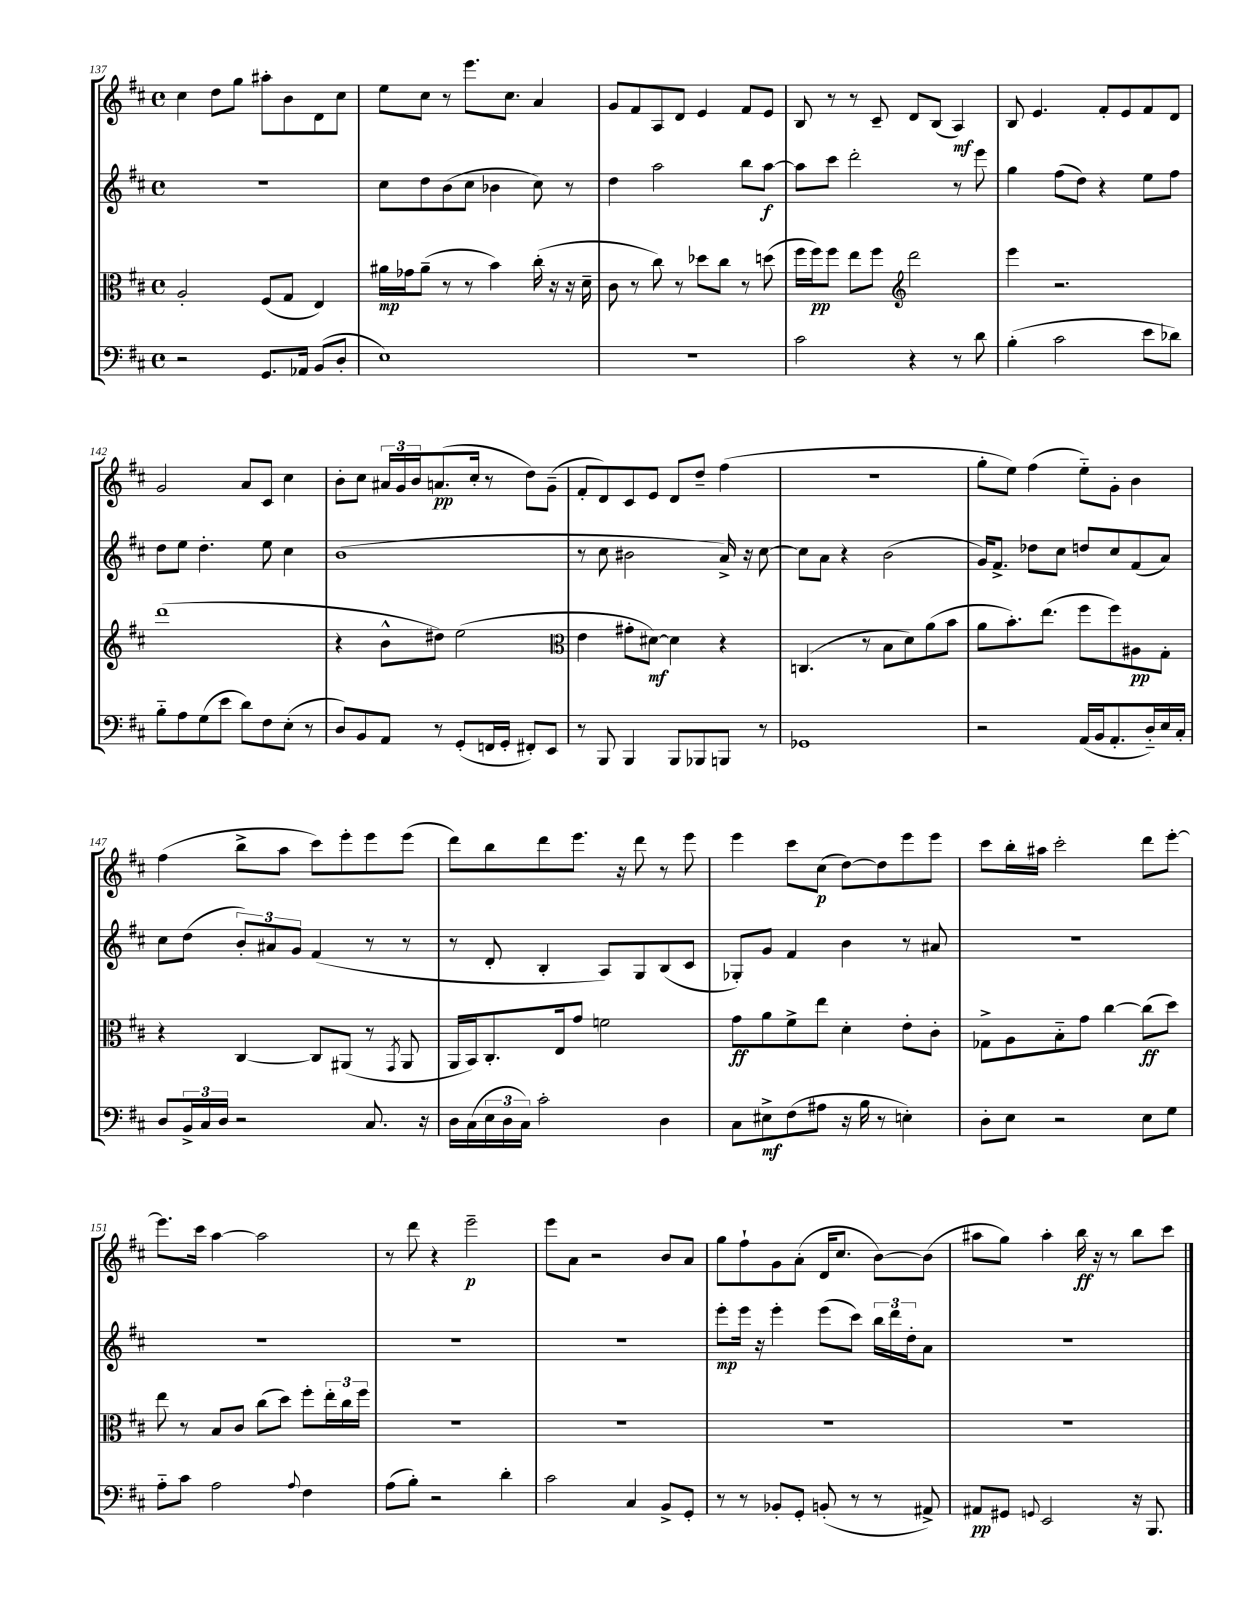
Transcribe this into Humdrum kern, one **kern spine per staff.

**kern	**dynam	**kern	**dynam	**kern	**dynam	**kern	**dynam
*part4	*part4	*part3	*part3	*part2	*part2	*part1	*part1
*staff4	*staff4	*staff3	*staff3	*staff2	*staff2	*staff1	*staff1
*clefF4	*	*clefC3	*	*clefG2	*	*clefG2	*
*k[f#c#]	*	*k[f#c#]	*	*k[f#c#]	*	*k[f#c#]	*
*M4/4	*	*M4/4	*	*M4/4	*	*M4/4	*
*met(c)	*	*met(c)	*	*met(c)	*	*met(c)	*
=137	=137	=137	=137	=137	=137	=137	=137
2r	.	2A'/	.	1r	.	4cc#\	.
.	.	.	.	.	.	8dd\L	.
.	.	.	.	.	.	8gg\J	.
8.GG/L	.	(8F#/L	.	.	.	8aa#X'\L	.
.	.	8G/J	.	.	.	8b\	.
16AA-X/Jk	.	.	.	.	.	.	.
(8BB/L	.	4E/)	.	.	.	8d\	.
8D'/J	.	.	.	.	.	8cc#\J	.
=138	=138	=138	=138	=138	=138	=138	=138
1E)	.	16a#X\LL	mp	8cc#\L	.	8ee\L	.
.	.	16g-X\J	.	.	.	.	.
.	.	(8a#~\J	.	8dd\	.	8cc#\J	.
.	.	8r	.	(8b\	.	8r	.
.	.	8r	.	8cc#\J	.	8.eee\L	.
.	.	4b\)	.	4b-X\	.	.	.
.	.	.	.	.	.	8.cc#\J	.
.	.	(16cc#'\	.	8cc#\)	.	4a/	.
.	.	16r	.	.	.	.	.
.	.	16r	.	8r	.	.	.
.	.	16d~\	.	.	.	.	.
=139	=139	=139	=139	=139	=139	=139	=139
1r	.	8c#\	.	4dd\	.	8g/L	.
.	.	8r	.	.	.	8f#/	.
.	.	8cc#\)	.	2aa\	.	8A/	.
.	.	8r	.	.	.	8d/J	.
.	.	8dd-X\L	.	.	.	4e/	.
.	.	8cc#\J	.	.	.	.	.
.	.	8r	.	8bb\L	.	8f#/L	.
.	.	(8ddn\	.	[8aa\J	f	8e/J	.
=140	=140	=140	=140	=140	=140	=140	=140
2c#\	.	16ff#\LL	.	8aa\L]	.	8B/	.
.	.	16ff#\J)	pp	.	.	.	.
.	.	8ff#\J	.	8ccc#\J	.	8r	.
.	.	8ee\L	.	2ddd'\	.	8r	.
.	.	8ff#\J	.	.	.	8c#~/	.
*	*	*clefG2	*	*	*	*	*
4r	.	2ddd\	.	.	.	8d/L	.
.	.	.	.	.	.	(8B/J	.
8r	.	.	.	8r	.	4A/)	mf
8d\	.	.	.	8eee\	.	.	.
=141	=141	=141	=141	=141	=141	=141	=141
(4B'\	.	4eee\	.	4gg\	.	8B/	.
.	.	.	.	.	.	4.e/	.
2c#\	.	2.r	.	(8ff#\L	.	.	.
.	.	.	.	8dd\J)	.	.	.
.	.	.	.	4r	.	8f#'/L	.
.	.	.	.	.	.	8e/	.
8e\L	.	.	.	8ee\L	.	8f#/	.
8d-X\J)	.	.	.	8ff#\J	.	8d/J	.
!!LO:LB:g=z
=142	=142	=142	=142	=142	=142	=142	=142
8B\L	.	(1ddd	.	8dd\L	.	2g/	.
8A\	.	.	.	8ee\J	.	.	.
(8G\	.	.	.	4.dd'\	.	.	.
8e\J	.	.	.	.	.	.	.
8d\L)	.	.	.	.	.	8a/L	.
8F#\	.	.	.	8ee\	.	8c#/J	.
(8E'\J	.	.	.	4cc#\	.	4cc#\	.
8r	.	.	.	.	.	.	.
=143	=143	=143	=143	=143	=143	=143	=143
8D/L)	.	4r	.	(1b	.	8b'\L	.
8BB/	.	.	.	.	.	8cc#\J	.
8AA/J	.	8b^^\L	.	.	.	24a#X/LL	.
.	.	.	.	.	.	24g/	.
.	.	.	.	.	.	24b/J	.
8r	.	8dd#X\J)	.	.	.	(8.an/	pp
(8GG'/L	.	(2ee\	.	.	.	.	.
.	.	.	.	.	.	16cc#'/Jk	.
16FFn/L	.	.	.	.	.	8r	.
16GG'/JJ	.	.	.	.	.	.	.
8FF#X'/L)	.	.	.	.	.	8dd\L)	.
8EE/J	.	.	.	.	.	(8g~\J	.
=144	=144	=144	=144	=144	=144	=144	=144
*	*	*clefC3	*	*	*	*	*
8r	.	4e\	.	8r	.	8f#'/L	.
8BBB/	.	.	.	8cc#\	.	8d/)	.
4BBB/	.	8g#X'\L	.	2b#X\	.	8c#/	.
.	.	[8d#X\J)	mf	.	.	8e/J	.
8BBB/L	.	4d#\]	.	.	.	8d/L	.
8BBB-X/	.	.	.	.	.	8dd~/J	.
8BBBn/J	.	4r	.	16a^/)	.	(4ff#\	.
.	.	.	.	16r	.	.	.
8r	.	.	.	[8cc#\	.	.	.
=145	=145	=145	=145	=145	=145	=145	=145
1GG-X	.	(4.Cn/	.	8cc#\L]	.	1r	.
.	.	.	.	8a\J	.	.	.
.	.	.	.	4r	.	.	.
.	.	8r	.	.	.	.	.
.	.	8B\L	.	(2b\	.	.	.
.	.	8d\)	.	.	.	.	.
.	.	(8a\	.	.	.	.	.
.	.	8b\J	.	.	.	.	.
=146	=146	=146	=146	=146	=146	=146	=146
2r	.	8a\L	.	16g/KL)	.	8gg'\L	.
.	.	.	.	8.f#^/J	.	.	.
.	.	8.b'\)	.	.	.	8ee\J)	.
.	.	.	.	8dd-X\L	.	(4ff#\	.
.	.	(8.ee\J	.	.	.	.	.
.	.	.	.	8cc#\J	.	.	.
(16AA/LL	.	8ff#\L	.	8ddn/L	.	8ee\L)	.
16BB/J	.	.	.	.	.	.	.
8.AA'/	.	8ff#\)	.	8cc#/	.	8g'\J	.
.	.	8A#X\	pp	(8f#/	.	4b\	.
16D/L)	.	.	.	.	.	.	.
16E/	.	8G'\J	.	8a/J)	.	.	.
16C#'/JJ	.	.	.	.	.	.	.
!!LO:LB:g=z
=147	=147	=147	=147	=147	=147	=147	=147
8D/L	.	4r	.	8cc#\L	.	(4ff#\	.
24BB^/L	.	.	.	(8dd\J	.	.	.
24C#/	.	.	.	.	.	.	.
24D/JJ	.	.	.	.	.	.	.
2r	.	[4C#/	.	12b'/L)	.	8bb^\L	.
.	.	.	.	12a#X/	.	.	.
.	.	.	.	.	.	8aa\J	.
.	.	.	.	12g/J	.	.	.
.	.	8C#/L]	.	(4f#/	.	8ccc#\L)	.
.	.	(8AA#X/J	.	.	.	8eee'\	.
8.C#/	.	8r	.	8r	.	8eee\	.
.	.	8qGG/	.	.	.	.	.
.	.	8AA#/	.	8r	.	(8eee\J	.
16r	.	.	.	.	.	.	.
=148	=148	=148	=148	=148	=148	=148	=148
16D\LL	.	16AA/LL	.	8r	.	8ddd\L)	.
(16C#\	.	16BB/J)	.	.	.	.	.
24E\	.	8.C#'/	.	8d'/	.	8bb\	.
24D\	.	.	.	.	.	.	.
24C#\JJ)	.	.	.	.	.	.	.
2c#'\	.	.	.	4B'/	.	8ddd\	.
.	.	16E/k	.	.	.	.	.
.	.	8g/J	.	.	.	8.eee\J	.
.	.	2fn\	.	8A/L)	.	.	.
.	.	.	.	.	.	16r	.
.	.	.	.	8G/	.	8ddd\	.
4D\	.	.	.	(8B/	.	8r	.
.	.	.	.	8c#/J	.	8eee\	.
=149	=149	=149	=149	=149	=149	=149	=149
8C#\L	.	8g\L	ff	8G-X'/L)	.	4eee\	.
8E#X^\	mf	8a\	.	8g/J	.	.	.
(8F#\	.	8f#^\	.	4f#/	.	8ccc#\L	.
8A#X\J	.	8ee\J	.	.	.	(8cc#\J	p
16r	.	4d'\	.	4b\	.	[8dd\L)	.
16B\	.	.	.	.	.	.	.
8r	.	.	.	.	.	8dd\]	.
4En'\)	.	8e'\L	.	8r	.	8eee\	.
.	.	8c#'\J	.	8a#X/	.	8eee\J	.
=150	=150	=150	=150	=150	=150	=150	=150
8D'\L	.	8G-X^\L	.	1r	.	8ccc#\L	.
8E\J	.	8A\	.	.	.	16bb'\L	.
.	.	.	.	.	.	16aa#X\JJ	.
2r	.	8B\	.	.	.	2ccc#'\	.
.	.	8g\J	.	.	.	.	.
.	.	[4cc#\	.	.	.	.	.
8E\L	.	(8cc#\L]	ff	.	.	8ddd\L	.
8G\J	.	8dd\J)	.	.	.	[8eee'\J	.
!!LO:LB:g=z
=151	=151	=151	=151	=151	=151	=151	=151
8A\L	.	8ee\	.	1r	.	8.eee\L]	.
8c#\J	.	8r	.	.	.	.	.
.	.	.	.	.	.	16ccc#\Jk	.
2A\	.	8B/L	.	.	.	[4aa\	.
.	.	8c#/J	.	.	.	.	.
.	.	(8cc#\L	.	.	.	2aa\]	.
.	.	8dd\J)	.	.	.	.	.
8qqA/	.	.	.	.	.	.	.
4F#\	.	8ff#'\L	.	.	.	.	.
.	.	24ee'\L	.	.	.	.	.
.	.	24cc#\	.	.	.	.	.
.	.	24ff#\JJ	.	.	.	.	.
=152	=152	=152	=152	=152	=152	=152	=152
(8A\L	.	1r	.	1r	.	8r	.
8B'\J)	.	.	.	.	.	8ddd\	.
2r	.	.	.	.	.	4r	.
.	.	.	.	.	.	2eee~\	p
4d'\	.	.	.	.	.	.	.
=153	=153	=153	=153	=153	=153	=153	=153
2c#\	.	1r	.	1r	.	8eee\L	.
.	.	.	.	.	.	8a\J	.
.	.	.	.	.	.	2r	.
4C#/	.	.	.	.	.	.	.
8BB^/L	.	.	.	.	.	8b/L	.
8GG'/J	.	.	.	.	.	8a/J	.
=154	=154	=154	=154	=154	=154	=154	=154
8r	.	1r	.	8eee'\L	mp	8gg\L	.
8r	.	.	.	16eee\Jk	.	8ff#`\	.
.	.	.	.	16r	.	.	.
8BB-X'/L	.	.	.	4eee'\	.	8g\	.
8GG'/J	.	.	.	.	.	(8a'\J	.
(8BBn'/	.	.	.	(8eee\L	.	16d/KL	.
.	.	.	.	.	.	8.cc#/J	.
8r	.	.	.	8ccc#\J)	.	.	.
8r	.	.	.	24bb\LL	.	[8b\L)	.
.	.	.	.	24ddd\	.	.	.
.	.	.	.	24dd'\J	.	.	.
8AA#X^/)	.	.	.	8a\J	.	(8b\J]	.
=155	=155	=155	=155	=155	=155	=155	=155
8AA#X/L	pp	1r	.	1r	.	8aa#X\L	.
8GG#X/J	.	.	.	.	.	8gg\J)	.
8qqGGn/	.	.	.	.	.	.	.
2EE/	.	.	.	.	.	4aa#'\	.
.	.	.	.	.	.	16bb\	ff
.	.	.	.	.	.	16r	.
.	.	.	.	.	.	8r	.
16r	.	.	.	.	.	8bb\L	.
8.BBB/	.	.	.	.	.	.	.
.	.	.	.	.	.	8ccc#\J	.
==	==	==	==	==	==	==	==
*-	*-	*-	*-	*-	*-	*-	*-
